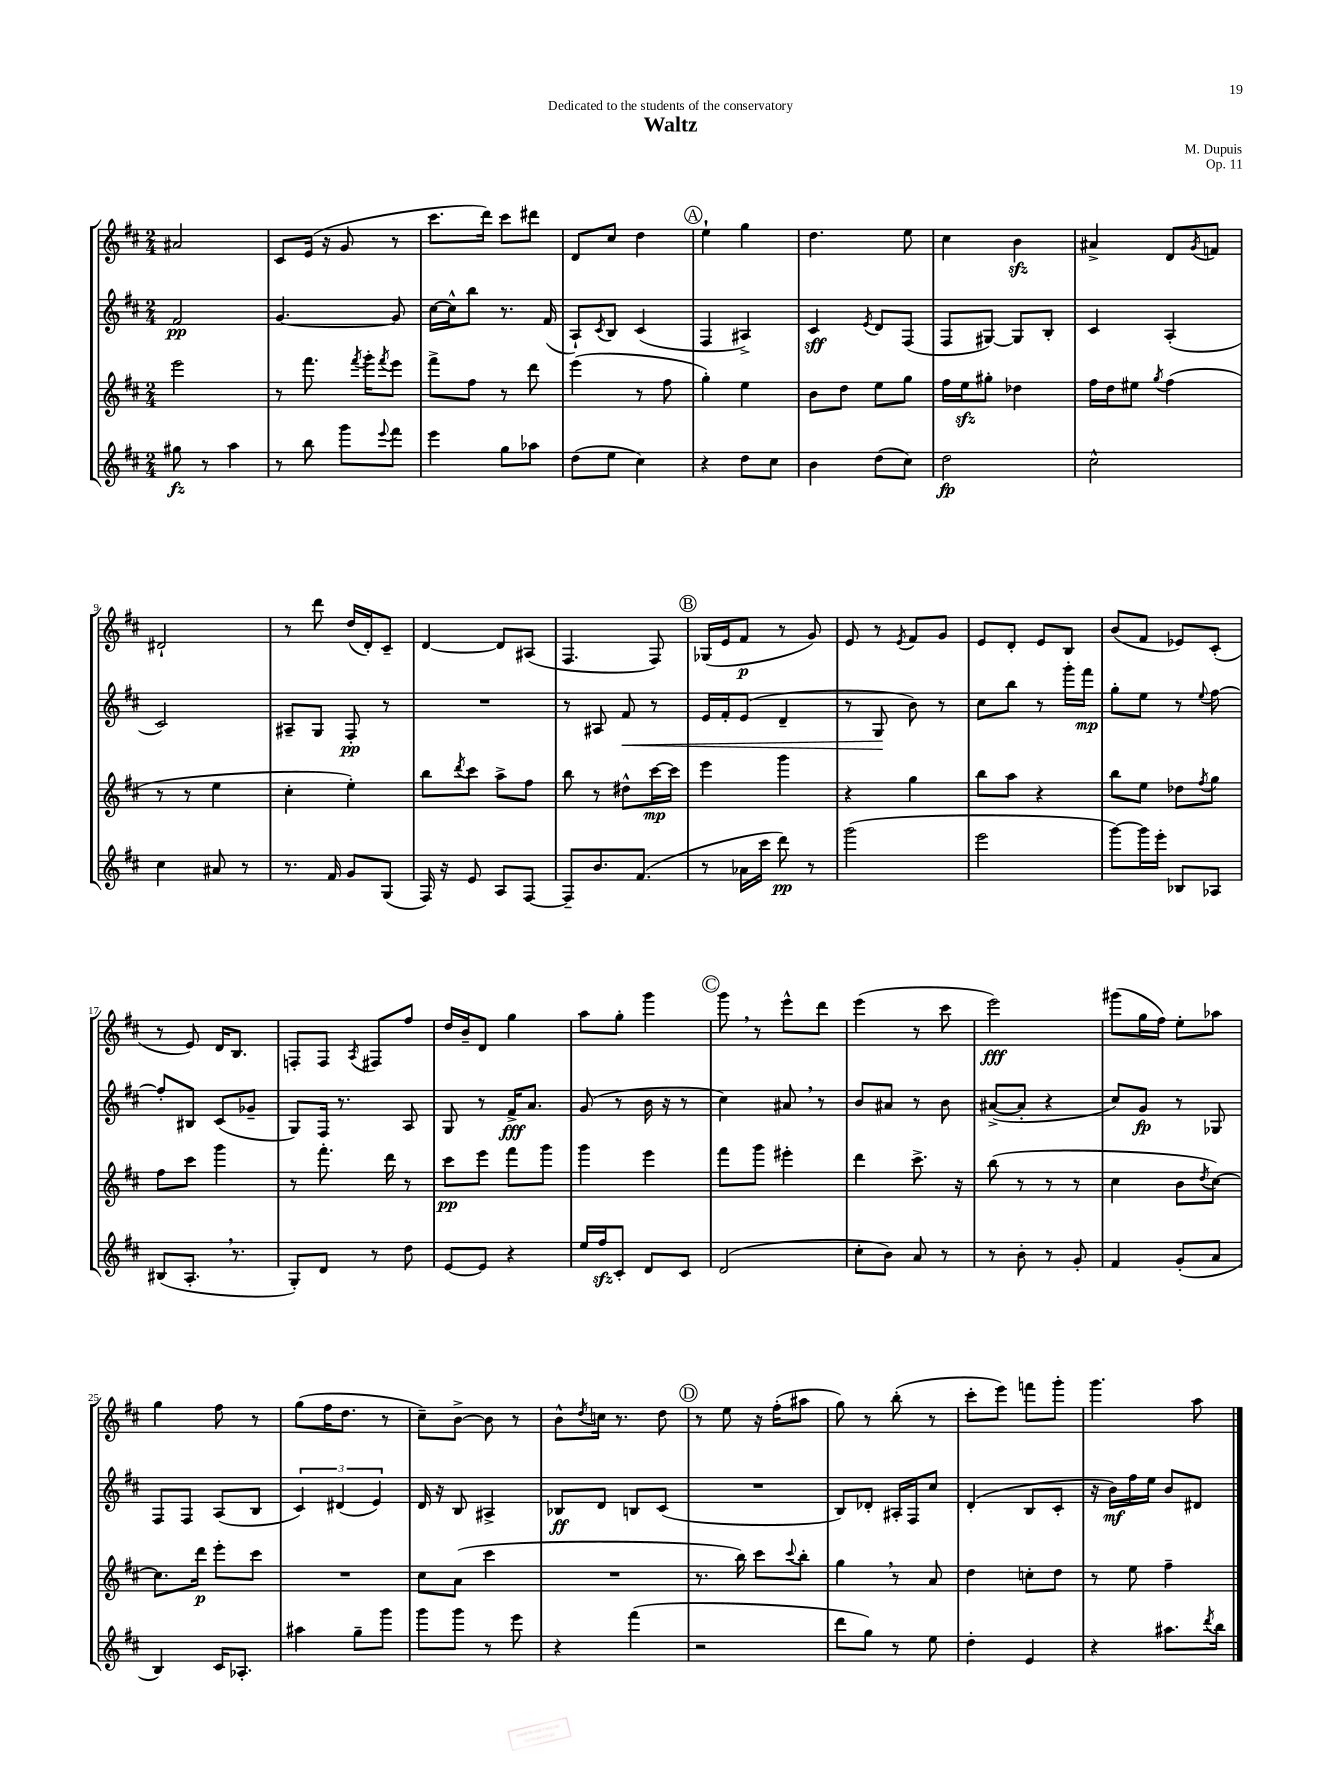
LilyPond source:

\header { title = "Waltz" composer = "M. Dupuis" dedication = "Dedicated to the students of the conservatory" opus = "Op. 11" }
<<
\new StaffGroup <<
\new Staff = "s0" {
    \clef treble \key d \major \numericTimeSignature \time 2/4
    ais'2 |
    cis'8 e'16( r16 g'8 r8 |
    cis'''8. d'''16) cis'''8 dis'''8 |
    d'8 cis''8 d''4 |
    \mark \markup { \circle "A" } e''4-! g''4 |
    d''4. e''8 |
    cis''4 b'4\sfz |
    ais'4-> d'8 \acciaccatura { g'8 } f'8 |
    dis'2-! |
    r8 d'''8 d''16( d'16-.) cis'8-- |
    d'4~ d'8 ais8( |
    fis4. fis8) |
    \mark \markup { \circle "B" } ges16( e'16 fis'8\p r8 g'8) |
    e'8 r8 \acciaccatura { e'8 } fis'8 g'8 |
    e'8 d'8-. e'8 b8 |
    b'8( fis'8 ees'8) cis'8-.( |
    r8 e'8) d'16 b8. |
    f8-. f8 \acciaccatura { a8 } fis8 fis''8 |
    d''16 b'16-- d'8 g''4 |
    a''8 g''8-. g'''4 |
    \mark \markup { \circle "C" } g'''8 \breathe r8 e'''8-^ d'''8 |
    e'''4( r8 cis'''8 |
    e'''2\fff) |
    gis'''8( g''16 fis''16) e''8-. aes''8 |
    g''4 fis''8 r8 |
    g''8( fis''16 d''8. r8 |
    cis''8--) b'8~-> b'8 r8 |
    b'8-^ \acciaccatura { d''8 } c''16 r8. d''8 |
    \mark \markup { \circle "D" } r8 e''8 r16 fis''16-.( ais''8 |
    g''8) r8 b''8-.( r8 |
    cis'''8-. e'''8) f'''8 g'''8-. |
    g'''4. a''8 \bar "|." |
}
\new Staff = "s1" {
    \clef treble \key d \major \numericTimeSignature \time 2/4
    fis'2\pp |
    g'4.~ g'8 |
    cis''16~ cis''16-^ b''8 r8. fis'16( |
    a8-!) \acciaccatura { cis'8 } b8 cis'4( |
    \mark \markup { \circle "A" } fis4 ais4->) |
    cis'4\sff \acciaccatura { e'8 } d'8 fis8( |
    fis8 gis8~) gis8 b8-. |
    cis'4 a4-.( |
    cis'2) |
    ais8-- g8 fis8-.\pp r8 |
    R2 |
    r8 ais8 fis'8\< r8 |
    \mark \markup { \circle "B" } e'16 fis'16-. e'8( d'4-- |
    r8 g8\! b'8) r8 |
    cis''8 b''8 r8 g'''16-. fis'''16\mp |
    g''8-. e''8 r8 \appoggiatura { e''8 } fis''8~ |
    fis''8-. bis8 cis'8( ges'8-- |
    g8) fis16 r8. a8 |
    g8 r8 fis'16->\fff a'8. |
    g'8( r8 b'16 r16 r8 |
    \mark \markup { \circle "C" } cis''4) ais'8 \breathe r8 |
    b'8 ais'8 r8 b'8 |
    ais'8~->( ais'8-. r4 |
    cis''8) g'8\fp r8 ges8 |
    fis8 fis8 a8( b8 |
    \tuplet 3/2 { cis'4) dis'4( e'4) } |
    d'16 r16 b8 ais4-> |
    bes8\ff d'8 b8 cis'8( |
    \mark \markup { \circle "D" } R2 |
    b8) des'8-. ais16-. fis16 cis''8 |
    d'4-.( b8 cis'8-. |
    r16 b'16\mf) fis''16 e''16 b'8 dis'8 \bar "|." |
}
\new Staff = "s2" {
    \clef treble \key d \major \numericTimeSignature \time 2/4
    e'''2 |
    r8 fis'''8. \acciaccatura { fis'''8 } g'''16-. \acciaccatura { fis'''8 } e'''8 |
    fis'''8-> fis''8 r8 d'''8 |
    e'''4( r8 fis''8 |
    \mark \markup { \circle "A" } g''4-.) e''4 |
    b'8 d''8 e''8 g''8 |
    fis''16 e''16\sfz gis''8-. des''4 |
    fis''16 d''16 eis''8 \acciaccatura { g''8 } fis''4( |
    r8 r8 e''4 |
    cis''4-. e''4-.) |
    b''8 \acciaccatura { d'''8 } cis'''8 a''8-> fis''8 |
    b''8 r8 dis''8-^ cis'''16~\mp cis'''16 |
    \mark \markup { \circle "B" } e'''4 g'''4 |
    r4 g''4 |
    b''8 a''8 r4 |
    b''8 e''8 des''8 \acciaccatura { fis''8 } g''8 |
    fis''8 cis'''8 g'''4 |
    r8 fis'''8.-. d'''16 r8 |
    cis'''8\pp e'''8 fis'''8 g'''8 |
    g'''4 e'''4 |
    \mark \markup { \circle "C" } fis'''8 g'''8 eis'''4-. |
    d'''4 cis'''8.-> r16 |
    b''8( r8 r8 r8 |
    cis''4 b'8 \acciaccatura { d''8 } cis''8~) |
    cis''8. d'''16\p e'''8-. cis'''8 |
    R2 |
    cis''8 a'8( cis'''4 |
    R2 |
    \mark \markup { \circle "D" } r8. b''16) cis'''8 \appoggiatura { cis'''8 } b''8-. |
    g''4 \breathe r8 a'8 |
    d''4 c''8-. d''8 |
    r8 e''8 fis''4-- \bar "|." |
}
\new Staff = "s3" {
    \clef treble \key d \major \numericTimeSignature \time 2/4
    gis''8\fz r8 a''4 |
    r8 b''8 g'''8 \appoggiatura { e'''8 } fis'''8 |
    e'''4 g''8 aes''8 |
    d''8( e''8 cis''4) |
    \mark \markup { \circle "A" } r4 d''8 cis''8 |
    b'4 d''8( cis''8) |
    d''2\fp |
    cis''2-^ |
    cis''4 ais'8 r8 |
    r8. fis'16 g'8 g8( |
    fis16) r16 e'8 a8 fis8~ |
    fis8-- b'8. fis'8.( |
    \mark \markup { \circle "B" } r8 aes'16 cis'''16 d'''8\pp) r8 |
    g'''2( |
    e'''2 |
    g'''8~) g'''16 e'''16-. bes8 aes8 |
    bis8( a8.-. \breathe r8. |
    g8-.) d'8 r8 d''8 |
    e'8~ e'8 r4 |
    e''16 fis''16\sfz cis'8-. d'8 cis'8 |
    \mark \markup { \circle "C" } d'2( |
    cis''8-. b'8) a'8 r8 |
    r8 b'8-. r8 g'8-. |
    fis'4 g'8-.( a'8 |
    b4) cis'16 aes8.-. |
    ais''4 g''8-- g'''8 |
    g'''8 g'''8 r8 e'''8 |
    r4 fis'''4( |
    \mark \markup { \circle "D" } r2 |
    d'''8 g''8) r8 e''8 |
    d''4-. e'4 |
    r4 ais''8. \acciaccatura { d'''8 } b''16 \bar "|." |
}
>>
>>
